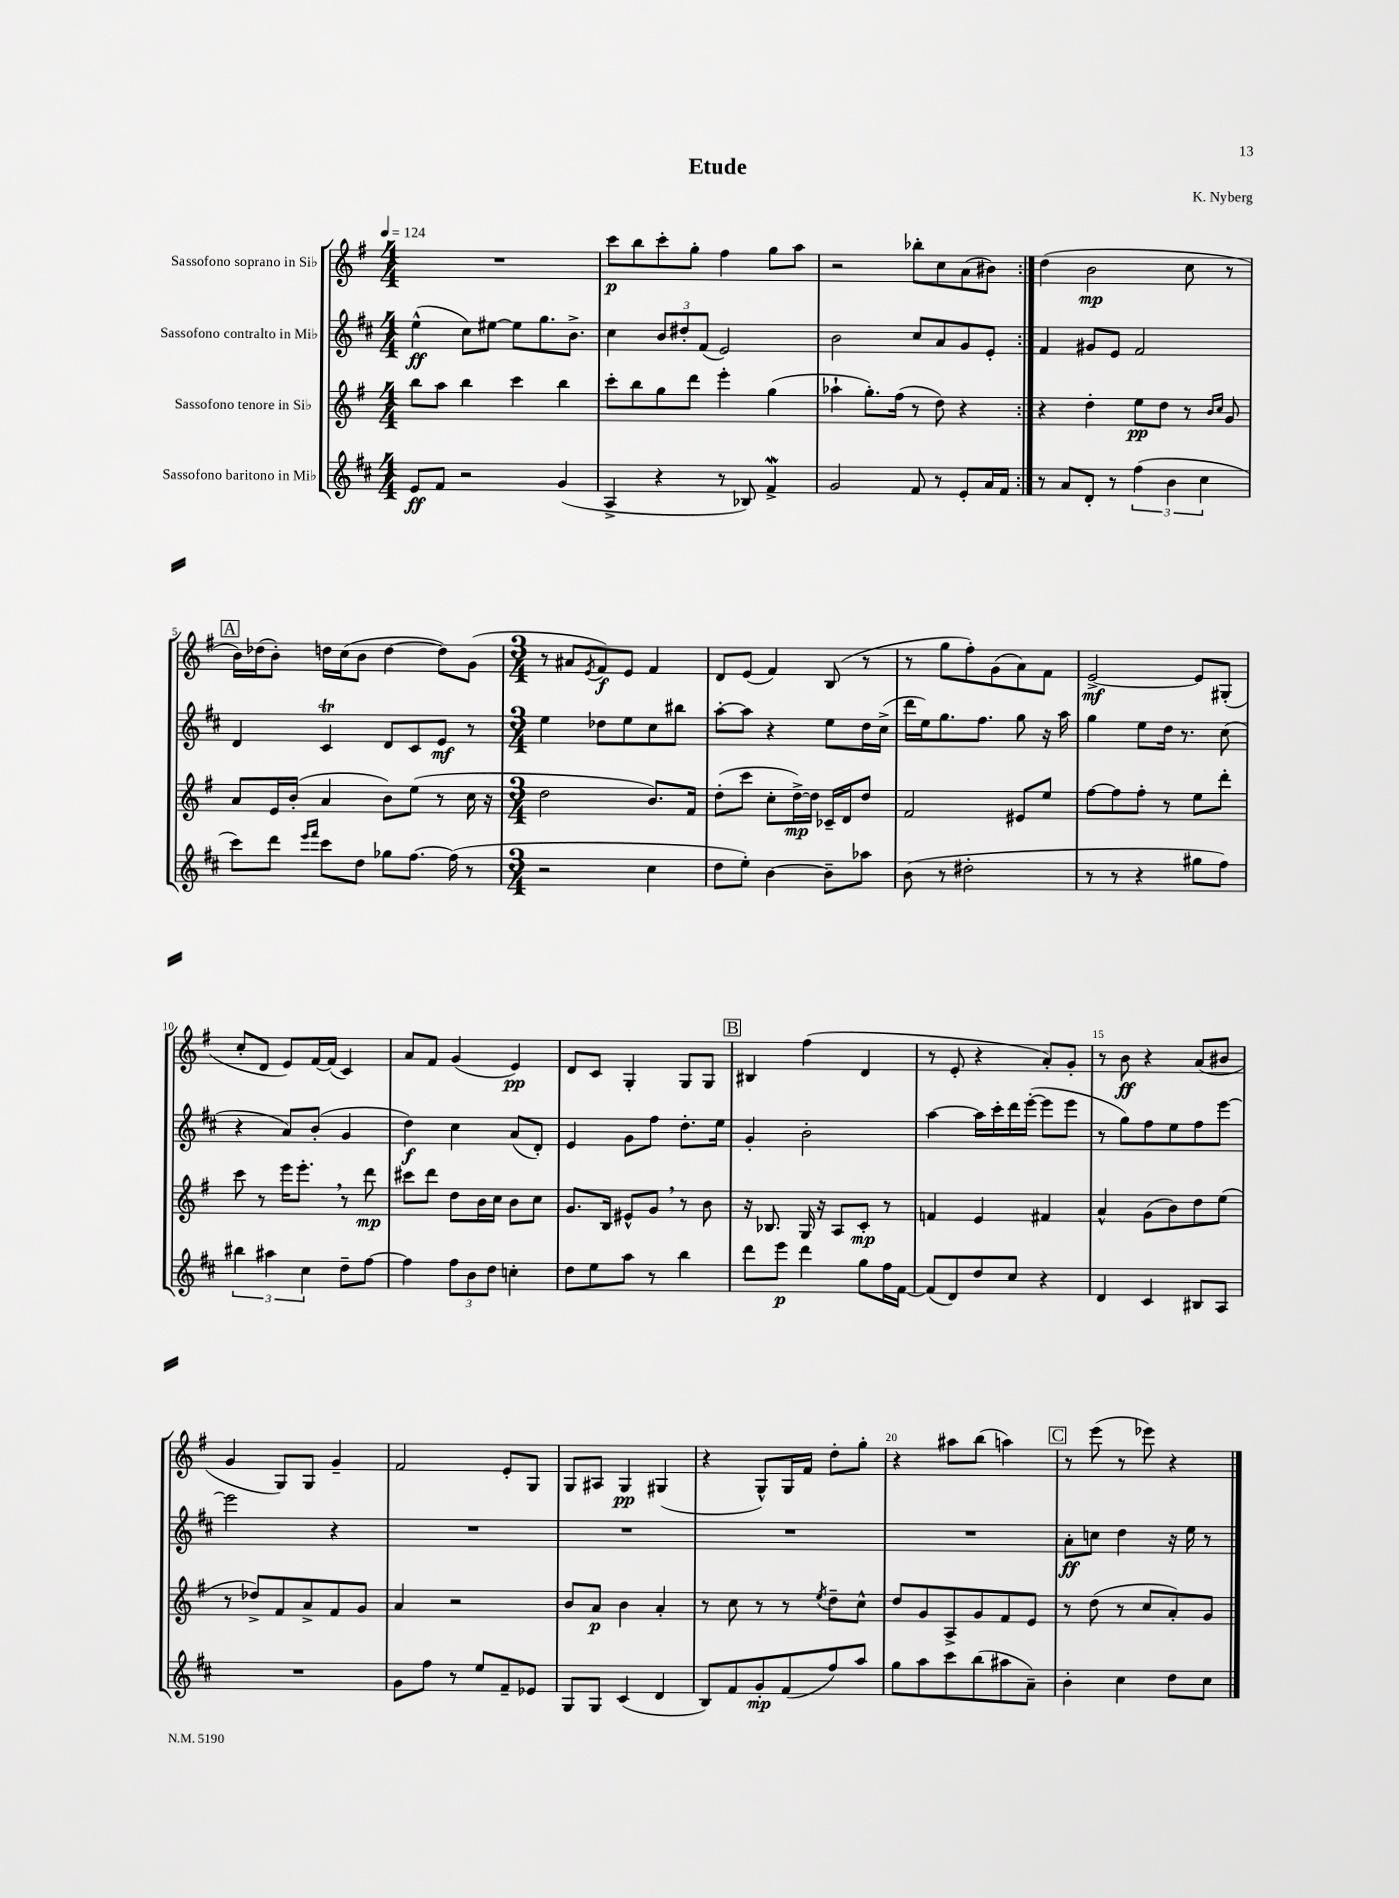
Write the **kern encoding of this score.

**kern	**dynam	**kern	**dynam	**kern	**dynam	**kern	**dynam
*part4	*part4	*part3	*part3	*part2	*part2	*part1	*part1
*staff4	*staff4	*staff3	*staff3	*staff2	*staff2	*staff1	*staff1
*I"Sassofono baritono in Mi♭	*	*I"Sassofono tenore in Si♭	*	*I"Sassofono contralto in Mi♭	*	*I"Sassofono soprano in Si♭	*
*clefG2	*	*clefG2	*	*clefG2	*	*clefG2	*
*k[f#c#]	*	*k[f#]	*	*k[f#c#]	*	*k[f#]	*
*M4/4	*	*M4/4	*	*M4/4	*	*M4/4	*
*MM124	*	*MM124	*	*MM124	*	*MM124	*
=1	=1	=1	=1	=1	=1	=1	=1
8e/L	ff	8bb\L	.	(4ee^^\	ff	1r	.
8f#/J	.	8aa\J	.	.	.	.	.
2r	.	4bb\	.	8cc#\L)	.	.	.
.	.	.	.	[8ee#X\J	.	.	.
.	.	4ccc\	.	8ee#\L]	.	.	.
.	.	.	.	8.gg\	.	.	.
(4g/	.	4bb\	.	.	.	.	.
.	.	.	.	8.b^\J	.	.	.
=2	=2	=2	=2	=2	=2	=2	=2
4A^/	.	8ccc'\L	.	4cc#\	.	8ccc\L	p
.	.	8bb\	.	.	.	8bb\	.
4r	.	8gg\	.	12b/L	.	8ccc'\	.
.	.	.	.	12dd#X'/	.	.	.
.	.	8ddd\J	.	.	.	8gg'\J	.
.	.	.	.	(12f#/J	.	.	.
8r	.	4eee'\	.	2e/)	.	4ff#\	.
8B-X/)	.	.	.	.	.	.	.
4f#W^/	.	(4gg\	.	.	.	8gg\L	.
.	.	.	.	.	.	8aa\J	.
=3	=3	=3	=3	=3	=3	=3	=3
2g/	.	4aa-X`\	.	2b\	.	2r	.
.	.	8.gg'\L)	.	.	.	.	.
.	.	(16ff#\Jk	.	.	.	.	.
8f#/	.	8r	.	8cc#/L	.	8bb-X'\L	.
8r	.	8dd\)	.	8a/	.	8cc\	.
8e'/L	.	4r	.	8g/	.	(8a\	.
16a/L	.	.	.	8e'/J	.	8b#X\J)	.
16f#/JJ	.	.	.	.	.	.	.
=4:|!	=4:|!	=4:|!	=4:|!	=4:|!	=4:|!	=4:|!	=4:|!
8r	.	4r	.	4f#/	.	(4dd\	.
8a/L	.	.	.	.	.	.	.
8d'/J	.	4dd'\	.	8g#X/L	.	2b\	mp
8r	.	.	.	8e/J	.	.	.
(6ff#\	.	8ee\L	pp	2f#/	.	.	.
.	.	8dd\J	.	.	.	.	.
6b\	.	.	.	.	.	.	.
.	.	8r	.	.	.	8cc\	.
6cc#\	.	.	.	.	.	.	.
.	.	16qqb/LL	.	.	.	.	.
.	.	16qqcc/JJ	.	.	.	.	.
.	.	8g/	.	.	.	8r	.
!!LO:LB:g=z
!!LO:REH:place=s1:t=A
=5	=5	=5	=5	=5	=5	=5	=5
8ccc#\L)	.	8a/L	.	4d/	.	16b\LL)	.
.	.	.	.	.	.	(16dd-X\J	.
8ddd\J	.	16e/L	.	.	.	8b'\J)	.
.	.	(16b'/JJ	.	.	.	.	.
16qqeee/LL	.	.	.	.	.	.	.
16qqfff#/JJ	.	.	.	.	.	.	.
8ccc#\L	.	4a/	.	4c#t/	.	16ddn\LL	.
.	.	.	.	.	.	(16cc\J	.
8dd\J	.	.	.	.	.	8b\J	.
8gg-X\L	.	8b\L)	.	8d/L	.	[4dd\	.
[8.ff#\J	.	(8ee\J	.	8c#/	.	.	.
.	.	8r	.	8e/J	mf	8dd\L])	.
(16ff#\]	.	.	.	.	.	.	.
8r	.	16cc\	.	8r	.	(8g\J	.
.	.	16r	.	.	.	.	.
=6	=6	=6	=6	=6	=6	=6	=6
*M3/4	*	*M3/4	*	*M3/4	*	*M3/4	*
2r	.	2dd\	.	4ee\	.	8r	.
.	.	.	.	.	.	8a#X/L	.
.	.	.	.	.	.	8qe/	.
.	.	.	.	8dd-X\L	.	8f#/)	f
.	.	.	.	8ee\	.	8e/J	.
4cc#\	.	8.b/L)	.	8cc#\	.	4f#/	.
.	.	.	.	8bb#X\J	.	.	.
.	.	16f#/Jk	.	.	.	.	.
=7	=7	=7	=7	=7	=7	=7	=7
8dd\L	.	(8dd'\L	.	[8aa'\L	.	8d/L	.
8ee'\J)	.	8ccc\J	.	8aa\J]	.	(8e/J	.
[4b\	.	8cc'\L	.	4r	.	4f#/)	.
.	.	[16dd^\L)	mp	.	.	.	.
.	.	16dd\JJ]	.	.	.	.	.
8b~\L]	.	16c-X~/LL	.	8ee\L	.	(8B/	.
.	.	16d/J	.	.	.	.	.
8aa-X\J	.	8dd/J	.	16dd\L	.	8r	.
.	.	.	.	(16cc#^\JJ	.	.	.
=8	=8	=8	=8	=8	=8	=8	=8
(8b\	.	2f#/	.	16ddd\LL	.	8r	.
.	.	.	.	16ee\J)	.	.	.
8r	.	.	.	8.gg\	.	8gg\L	.
2dd#X'\	.	.	.	.	.	8ff#'\)	.
.	.	.	.	8.ff#\J	.	.	.
.	.	.	.	.	.	(8g\	.
.	.	8e#X/L	.	8gg\	.	8a\)	.
.	.	8ee/J	.	16r	.	8f#\J	.
.	.	.	.	16aa\	.	.	.
=9	=9	=9	=9	=9	=9	=9	=9
8r	.	[8ff#\L	.	4gg\	.	[2e^/	mf
8r	.	8ff#\]	.	.	.	.	.
4r	.	8ff#'\J	.	8ee\L	.	.	.
.	.	8r	.	16dd\Jk	.	.	.
.	.	.	.	8.r	.	.	.
8gg#X\L	.	8ee\L	.	.	.	8e/L]	.
8ff#\J)	.	8ddd'\J	.	(8cc#\	.	(8G#X'/J	.
!!LO:LB:g=z
=10	=10	=10	=10	=10	=10	=10	=10
6bb#X\	.	8ccc\	.	4r	.	8cc'/L	.
.	.	8r	.	.	.	8d/J	.
6aa#X\	.	.	.	.	.	.	.
.	.	16eee\KL	.	8a/L)	.	8e/L)	.
.	.	8.eee',\J	.	.	.	.	.
6cc#\	.	.	.	.	.	.	.
.	.	.	.	(8b'/J	.	[16f#/L	.
.	.	.	.	.	.	(16f#/JJ]	.
8dd~\L	.	8r	.	4g/	.	4c/)	.
[8ff#\J	.	8ddd\	mp	.	.	.	.
=11	=11	=11	=11	=11	=11	=11	=11
4ff#\]	.	8ccc#X\L	.	4dd\)	f	8a/L	.
.	.	8ddd\J	.	.	.	8f#/J	.
12ff#\L	.	8dd\L	.	4cc#\	.	(4g/	.
12b\	.	.	.	.	.	.	.
.	.	16b\L	.	.	.	.	.
12dd\J	.	.	.	.	.	.	.
.	.	16cc\JJ	.	.	.	.	.
4ccn'\	.	8b\L	.	(8a/L	.	4e/)	pp
.	.	8cc\J	.	8d'/J)	.	.	.
=12	=12	=12	=12	=12	=12	=12	=12
8dd\L	.	8.g/L	.	4e/	.	8d/L	.
8ee\	.	.	.	.	.	8c/J	.
.	.	16B/Jk	.	.	.	.	.
8aa\J	.	8e#X^^/L	.	8g\L	.	4G'/	.
8r	.	8g,/J	.	8ff#\J	.	.	.
4bb\	.	8r	.	8.dd'\L	.	8G/L	.
.	.	8b\	.	.	.	8G/J	.
.	.	.	.	16ee\Jk	.	.	.
!!LO:REH:place=s1:t=B
=13	=13	=13	=13	=13	=13	=13	=13
8ddd\L	.	16r	.	4g'/	.	4B#X/	.
.	.	8.B-X/	.	.	.	.	.
8eee\J	p	.	.	.	.	.	.
4ddd\	.	16G/	.	2b'\	.	(4ff#\	.
.	.	16r	.	.	.	.	.
.	.	8A/L	.	.	.	.	.
8gg\L	.	8c'/J	mp	.	.	4d/	.
16ff#\L	.	8r	.	.	.	.	.
[16f#\JJ	.	.	.	.	.	.	.
=14	=14	=14	=14	=14	=14	=14	=14
(8f#/L]	.	4fn/	.	[4aa\	.	8r	.
8d/)	.	.	.	.	.	8e'/	.
8dd/	.	4e/	.	16aa\LL]	.	4r	.
.	.	.	.	16ccc#'\	.	.	.
8cc#/J	.	.	.	16ddd\	.	.	.
.	.	.	.	([16eee'\JJ	.	.	.
4r	.	4f#X/	.	8eee\L]	.	8a'/L)	.
.	.	.	.	8eee\J	.	8g'/J	.
=15	=15	=15	=15	=15	=15	=15	=15
4d/	.	4a^^/	.	8r	.	8r	.
.	.	.	.	8gg\L)	.	8b\	ff
4c#/	.	(8g\L	.	8ff#\	.	4r	.
.	.	8b\)	.	8ee\	.	.	.
8B#X/L	.	8dd\	.	8ff#\	.	(8a/L	.
8A/J	.	(8ee\J	.	[8eee\J	.	8b#X/J	.
!!LO:LB:g=z
=16	=16	=16	=16	=16	=16	=16	=16
2.r	.	8r	.	2eee\]	.	4g/	.
.	.	8dd-X^/L)	.	.	.	.	.
.	.	8f#/	.	.	.	8G/L)	.
.	.	8a^/	.	.	.	8G/J	.
.	.	8f#/	.	4r	.	4g~/	.
.	.	8g/J	.	.	.	.	.
=17	=17	=17	=17	=17	=17	=17	=17
8g\L	.	4a/	.	2.r	.	2f#/	.
8ff#\J	.	.	.	.	.	.	.
8r	.	2r	.	.	.	.	.
8ee/L	.	.	.	.	.	.	.
8f#~/	.	.	.	.	.	8e'/L	.
8e-X/J	.	.	.	.	.	8G/J	.
=18	=18	=18	=18	=18	=18	=18	=18
8G/L	.	8b/L	.	2.r	.	8G/L	.
8G/J	.	8a/J	p	.	.	8A#X/J	.
(4c#/	.	4b\	.	.	.	4G/	pp
4d/	.	4a'/	.	.	.	(4G#X/	.
=19	=19	=19	=19	=19	=19	=19	=19
8B/L)	.	8r	.	2.r	.	4r	.
8f#/	.	8cc\	.	.	.	.	.
8g'/	mp	8r	.	.	.	8G^^/L)	.
(8f#/	.	8r	.	.	.	16G/L	.
.	.	.	.	.	.	16f#/JJ	.
.	.	8qee/	.	.	.	.	.
8ff#/)	.	8dd~\L	.	.	.	8dd'\L	.
8aa/J	.	8cc^^\J	.	.	.	8gg'\J	.
=20	=20	=20	=20	=20	=20	=20	=20
8gg\L	.	8dd/L	.	2.r	.	4r	.
8aa\	.	8g/	.	.	.	.	.
8ccc#\	.	8A^/	.	.	.	8aa#X\L	.
(8bb\	.	8g/	.	.	.	(8bb\J	.
8aa#X\	.	8f#/	.	.	.	4aan\)	.
8a~\J)	.	8e/J	.	.	.	.	.
!!LO:REH:place=s1:t=C
=21	=21	=21	=21	=21	=21	=21	=21
4b'\	.	8r	.	8a'\L	ff	8r	.
.	.	(8dd\	.	8ccn\J	.	(8eee\	.
4cc#\	.	8r	.	4dd\	.	8r	.
.	.	8cc/L	.	.	.	8eee-X\)	.
8dd\L	.	8a'/)	.	16r	.	4r	.
.	.	.	.	16ee\	.	.	.
8cc#\J	.	8g/J	.	8r	.	.	.
==	==	==	==	==	==	==	==
*-	*-	*-	*-	*-	*-	*-	*-
